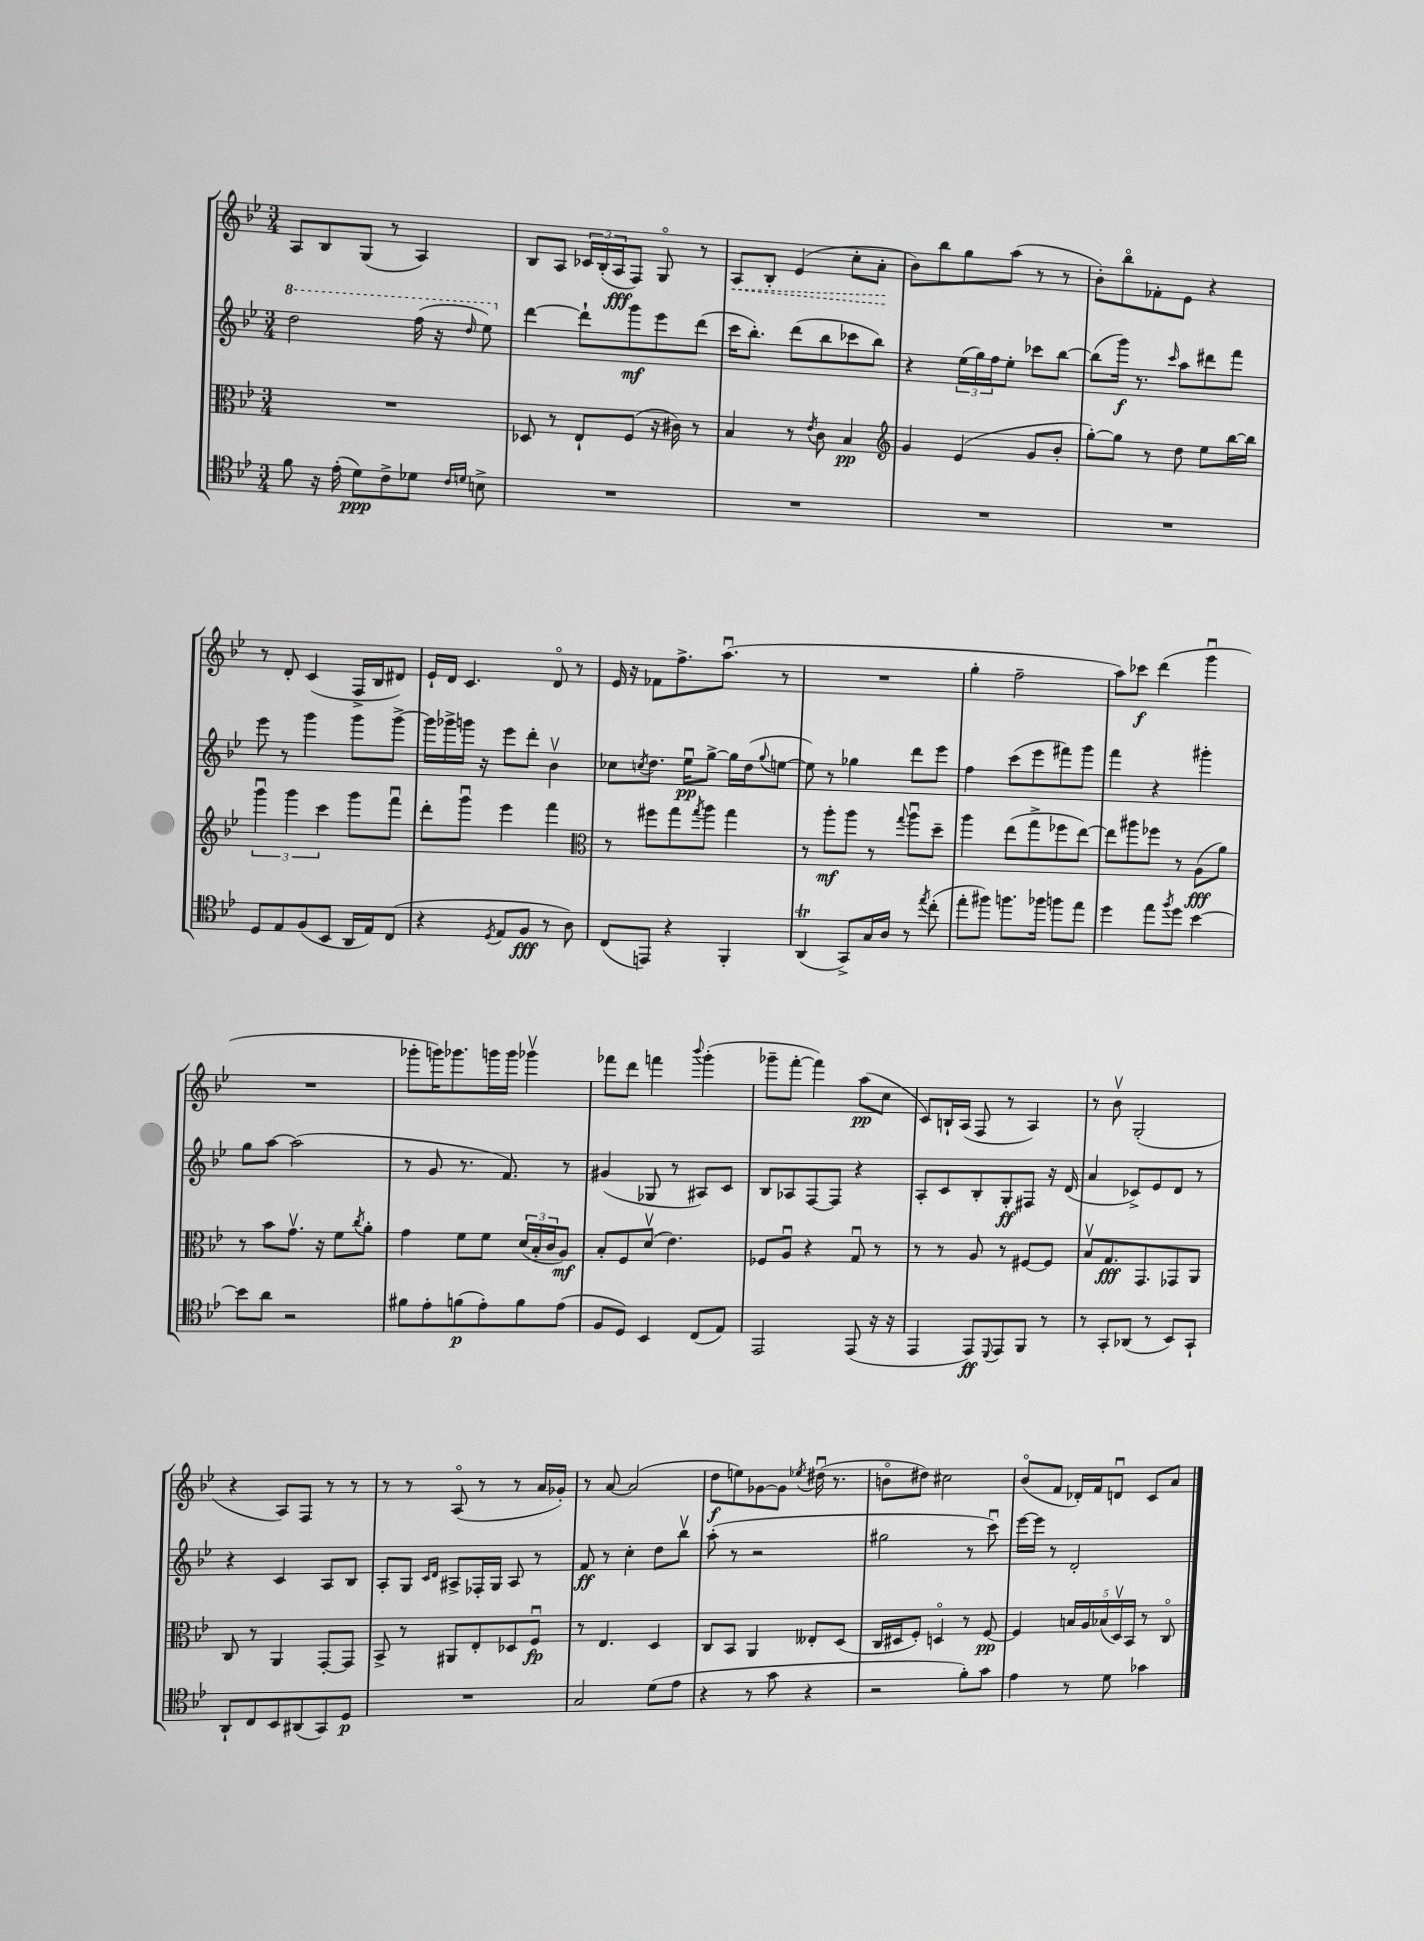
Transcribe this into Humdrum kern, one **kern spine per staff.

**kern	**dynam	**kern	**dynam	**kern	**dynam	**kern	**dynam
*part4	*part4	*part3	*part3	*part2	*part2	*part1	*part1
*staff4	*staff4	*staff3	*staff3	*staff2	*staff2	*staff1	*staff1
*clefC4	*	*clefC3	*	*clefG2	*	*clefG2	*
*k[b-e-]	*	*k[b-e-]	*	*k[b-e-]	*	*k[b-e-]	*
*M3/4	*	*M3/4	*	*M3/4	*	*M3/4	*
*	*	*	*	*8va	*	*	*
=3	=3	=3	=3	=3	=3	=3	=3
8f\	.	2.r	.	2ddd\	.	8A/L	.
16r	.	.	.	.	.	8B-/	.
(16e-'\	.	.	.	.	.	.	.
8d\L)	ppp	.	.	.	.	(8G/J	.
8c^\	.	.	.	.	.	8r	.
8d-X\J	.	.	.	(16fff\	.	4A/)	.
.	.	.	.	16r	.	.	.
16qqc/LL	.	.	.	.	.	.	.
16qqdn/JJ	.	.	.	16qqddd/	.	.	.
8Bn^\	.	.	.	8eee-\)	.	.	.
=4	=4	=4	=4	=4	=4	=4	=4
*	*	*	*	*X8va	*	*	*
2.r	.	8D-X/	.	[4ddd\	.	8B-/L	.
.	.	8r	.	.	.	8A/J	.
.	.	8E-`/L	.	8ddd`\L]	.	24c-X/LL	.
.	.	.	.	.	.	(24B-'/	.
.	.	.	.	.	.	24A/J	fff
.	.	(8F/J	.	8ggg\	mf	8F/J)	.
.	.	16r	.	8eee-\	.	8G/	.
.	.	16c#X\)	.	.	.	.	.
.	.	8r	.	(8ddd\J	.	8r	.
=5	=5	=5	=5	=5	=5	=5	=5
!	!	!	!	!	!	!	!LO:HP:b
2.r	.	4B-/	.	16ccc\KL	.	8A/L	<
.	.	.	.	8.bb-'\J)	.	.	.
.	.	.	.	.	.	8B-'/J	.
.	.	8r	.	(8ddd\L	.	(4e-/	.
.	.	8qe-/	.	.	.	.	.
.	.	8c\	.	8bb-\	.	.	.
.	.	4B-/	pp	8ccc-X\	.	8cc'\L	.
.	.	.	.	8bb-\J)	.	8a'\J	.
.	.	.	.	.	.	.	[
=6	=6	=6	=6	=6	=6	=6	=6
*	*	*clefG2	*	*	*	*	*
2.r	.	4g/	.	4r	.	8b-\L)	.
.	.	.	.	.	.	8bb-\	.
.	.	(4e-/	.	(24ee-\LL	.	8gg\	.
.	.	.	.	24gg\)	.	.	.
.	.	.	.	24ff\J	.	.	.
.	.	.	.	8ee-'\J	.	(8aa\J	.
.	.	8g/L	.	8ccc-X\L	.	8r	.
.	.	8b-'/J	.	[8bb-\J	.	8r	.
=7	=7	=7	=7	=7	=7	=7	=7
2.r	.	[8gg'\L)	.	(8bb-\L]	.	8b-'\L)	.
.	.	8gg\J]	.	16ggg\Jk)	f	8bb-\	.
.	.	.	.	8.r	.	.	.
.	.	8r	.	.	.	8f-X'\	.
.	.	.	.	16qqccc/	.	.	.
.	.	8dd\	.	8aa\L	.	8e-\J	.
.	.	8ee-\L	.	8ddd#X\	.	4r	.
.	.	[16bb-\L	.	8fff\J	.	.	.
.	.	16bb-\JJ]	.	.	.	.	.
!!LO:LB:g=z
=8	=8	=8	=8	=8	=8	=8	=8
8D/L	.	6gggu\	.	8eee-\	.	8r	.
8E-/	.	.	.	8r	.	8d'/	.
.	.	6ggg\	.	.	.	.	.
(8F/	.	.	.	4ggg\	.	(4c/	.
.	.	6ccc\	.	.	.	.	.
8BB-/J	.	.	.	.	.	.	.
16AA/LL	.	8ggg\L	.	8ggg\L	.	16F^/LL	.
16E-/J)	.	.	.	.	.	16B-/J	.
(8C/J	.	8fffu\J	.	[8ggg^\J	.	8d#X/J)	.
=9	=9	=9	=9	=9	=9	=9	=9
4r	.	8ddd'\L	.	16ggg\LL]	.	16e-`/LL	.
.	.	.	.	16ggg-X^\	.	16d/JJ	.
.	.	8gggu\J	.	16gggn\JJ	.	4.c/	.
.	.	.	.	16r	.	.	.
8qD/	.	.	.	.	.	.	.
8E-/L	.	4eee-\	.	8eee-\L	.	.	.
8F/J	fff	.	.	8ddd'\J	.	.	.
8r	.	4fff\	.	4b-v\	.	8d/	.
8A\)	.	.	.	.	.	8r	.
=10	=10	=10	=10	=10	=10	=10	=10
*	*	*clefC3	*	*	*	*	*
(8C/L	.	8r	.	8cc-X\L	.	16e-/	.
.	.	.	.	.	.	16r	.
.	.	.	.	8qccn/	.	.	.
8EEn/J)	.	8ff#X\L	.	8.dd\J	.	8f-X\L	.
4r	.	8gg\	.	.	.	8.ff^\	.
.	.	.	.	16ee-u\KL	pp	.	.
.	.	8qgg/	.	.	.	.	.
.	.	8aa\J	.	[8gg^\J	.	.	.
.	.	.	.	.	.	(8.aau\J	.
4FF'/	.	4gg\	.	16gg\LL]	.	.	.
.	.	.	.	(16dd\J	.	.	.
.	.	.	.	8qqgg/	.	.	.
.	.	.	.	[8een\J	.	8r	.
=11	=11	=11	=11	=11	=11	=11	=11
(4AAt/	.	8r	.	8ee\])	.	2.r	.
.	.	8aa'\L	mf	8r	.	.	.
8GG^/L)	.	8aa\J	.	4gg-X\	.	.	.
16G/L	.	8r	.	.	.	.	.
16A/JJ	.	.	.	.	.	.	.
.	.	8qqgg/	.	.	.	.	.
8r	.	8aau\L	.	8ddd\L	.	.	.
8qee-/	.	.	.	.	.	.	.
(8cc'\	.	8dd~\J	.	8eee-\J	.	.	.
=12	=12	=12	=12	=12	=12	=12	=12
8ee-'\L	.	4aa\	.	4ff\	.	4gg'\	.
8ff#X\J)	.	.	.	.	.	.	.
8.ffn\L	.	(8ee-\L	.	(8ccc\L	.	2ff~\	.
.	.	8gg^\	.	8eee-\	.	.	.
16ff-X\Jk	.	.	.	.	.	.	.
8ffn\L	.	8ff-X\	.	8fff#X\)	.	.	.
8ee-\J	.	[8ee-\J)	.	8ggg\J	.	.	.
=13	=13	=13	=13	=13	=13	=13	=13
4dd\	.	8ee-\L]	.	4fff\	.	8aa\L)	.
.	.	8aa#X\	.	.	.	8ccc-X\J	f
8ee-\L	.	8ff-X\J	.	4r	.	(4ddd\	.
8qff/	.	.	.	.	.	.	.
8dd\J	.	8r	.	.	.	.	.
[4b-\	.	(8A\L	fff	4ggg#X'\	.	4gggu\	.
.	.	8a\J)	.	.	.	.	.
!!LO:LB:g=z
=14	=14	=14	=14	=14	=14	=14	=14
8b-\L]	.	8r	.	8gg\L	.	2.r	.
8a\J	.	8b-\L	.	[8aa\J	.	.	.
2r	.	8.gv\J	.	(2aa\]	.	.	.
.	.	16r	.	.	.	.	.
.	.	8f\L	.	.	.	.	.
.	.	8qcc/	.	.	.	.	.
.	.	8a'\J	.	.	.	.	.
=15	=15	=15	=15	=15	=15	=15	=15
8f#X\L	.	4g\	.	8r	.	8ggg-X'\L	.
8e-'\	.	.	.	8g/	.	16gggn\K)	.
.	.	.	.	.	.	8.ggg-X\	.
(8fn\	p	8f\L	.	8.r	.	.	.
8e-'\)	.	8f\J	.	.	.	16gggn\L	.
.	.	.	.	8.f/)	.	16ggg\JJ	.
8f\	.	(24d/LL	.	.	.	4ggg-Xv\	.
.	.	24B-'/	.	.	.	.	.
.	.	24c/J	.	.	.	.	.
(8e-\J	.	8A/J)	mf	8r	.	.	.
=16	=16	=16	=16	=16	=16	=16	=16
8F/L	.	8B-'/L	.	(4g#X/	.	8fff-X\L	.
8D/J)	.	8F/	.	.	.	8ddd\J	.
4BB-/	.	(8dv/J	.	8G-X/	.	4fffn\	.
.	.	4.e-\)	.	8r	.	.	.
.	.	.	.	.	.	8qqbbb-/	.
(8C/L	.	.	.	8A#X/L)	.	(4ggg'\	.
8E-/J)	.	.	.	8c/J	.	.	.
=17	=17	=17	=17	=17	=17	=17	=17
2EE-/	.	8F-X/L	.	8B-/L	.	8ggg-X~\L	.
.	.	8Au/J	.	8A-X/	.	[8fff'\J	.
.	.	4r	.	[8F/	.	4fff\])	.
.	.	.	.	8F/J]	.	.	.
(8EE-/	.	8Gu/	.	4r	.	(8aa\L	pp
16r	.	8r	.	.	.	8cc\J	.
16r	.	.	.	.	.	.	.
=18	=18	=18	=18	=18	=18	=18	=18
4EE-/	.	8r	.	8A'/L	.	8c/L)	.
.	.	8r	.	8c/	.	16Bn`/L	.
.	.	.	.	.	.	(16A/JJ	.
8EE-/L)	ff	8A/	.	8B-'/	.	8F/	.
8qqDD/	.	.	.	.	.	.	.
8EE-/	.	8r	.	8G'/	ff	8r	.
8FF/J	.	[8F#X/L	.	8F#X/J	.	4A/)	.
8r	.	8F#/J]	.	16r	.	.	.
.	.	.	.	(16d/	.	.	.
=19	=19	=19	=19	=19	=19	=19	=19
8r	.	8B-v/L	.	4a/	.	8r	.
8GG'/L	.	8.G/	fff	.	.	8b-v\	.
(8AA-X/J	.	.	.	8c-X^/L)	.	(2G'/	.
.	.	8.GG/	.	.	.	.	.
8r	.	.	.	8e-/	.	.	.
8BB-/L)	.	8GG-X/	.	8d/J	.	.	.
8GG`/J	.	8AA/J	.	8r	.	.	.
!!LO:LB:g=z
=20	=20	=20	=20	=20	=20	=20	=20
8AA`/L	.	8C/	.	4r	.	4r	.
8C/	.	8r	.	.	.	.	.
8BB-/	.	4AA/	.	4c/	.	8A/L)	.
(8AA#X/	.	.	.	.	.	8F/J	.
8GG/)	.	[8GG'/L	.	8A/L	.	8r	.
8D/J	p	8GG/J]	.	8B-/J	.	8r	.
=21	=21	=21	=21	=21	=21	=21	=21
2.r	.	8BB-^/	.	8A'/L	.	8r	.
.	.	8r	.	8G/J	.	8r	.
.	.	.	.	16qqc/LL	.	.	.
.	.	.	.	16qqd/JJ	.	.	.
.	.	8AA#X/L	.	8A#X^/L	.	(8A/	.
.	.	8E-'/	.	16F-X'/L	.	8r	.
.	.	.	.	16G/JJ	.	.	.
.	.	8D-X/	.	8A#/	.	8r	.
.	.	8Fu/J	fp	8r	.	16a/LL	.
.	.	.	.	.	.	16g-X'/JJ)	.
=22	=22	=22	=22	=22	=22	=22	=22
2G/	.	8r	.	8f/	ff	8r	.
.	.	4.E-/	.	8r	.	[8a/	.
.	.	.	.	4cc'\	.	(2a/]	.
(8d\L	.	4D/	.	8dd\L	.	.	.
8e-\J	.	.	.	8bb-v\J	.	.	.
=23	=23	=23	=23	=23	=23	=23	=23
4r	.	8C/L	.	(8aa'\	.	8dd\L	f
.	.	8BB-/J	.	8r	.	8een\)	.
8r	.	4AA/	.	2r	.	[8g-X\	.
8g\	.	.	.	.	.	8g-\J]	.
.	.	.	.	.	.	8qee-X/	.
4r	.	8E--X'/L	.	.	.	(16dd#Xu\	.
.	.	.	.	.	.	8.r	.
.	.	(8D/J	.	.	.	.	.
=24	=24	=24	=24	=24	=24	=24	=24
2r	.	16C/LL	.	2gg#X\	.	8bn\L	.
.	.	16D#X/J	.	.	.	.	.
.	.	8F'/J)	.	.	.	8dd#X\J)	.
.	.	4Dn/	.	.	.	2cc#X\	.
8f'\L)	.	8r	.	8r	.	.	.
8g\J	.	[8F/	pp	8cccu\)	.	.	.
=25	=25	=25	=25	=25	=25	=25	=25
4e-\	.	4F/]	.	[16eee-\LL	.	(8b-/L	.
.	.	.	.	16eee-\JJ]	.	.	.
.	.	.	.	8r	.	8f/J	.
8r	.	20Bn/LL	.	2d'/	.	16d-X'/LL)	.
.	.	20A/	.	.	.	.	.
.	.	.	.	.	.	16f/J	.
.	.	(20B-X/	.	.	.	.	.
8d\	.	.	.	.	.	8dnu/J	.
.	.	20Dv/)	.	.	.	.	.
.	.	20BB-/JJ	.	.	.	.	.
4g-X\	.	8r	.	.	.	8c/L	.
.	.	8C/	.	.	.	8a/J	.
==	==	==	==	==	==	==	==
*-	*-	*-	*-	*-	*-	*-	*-
